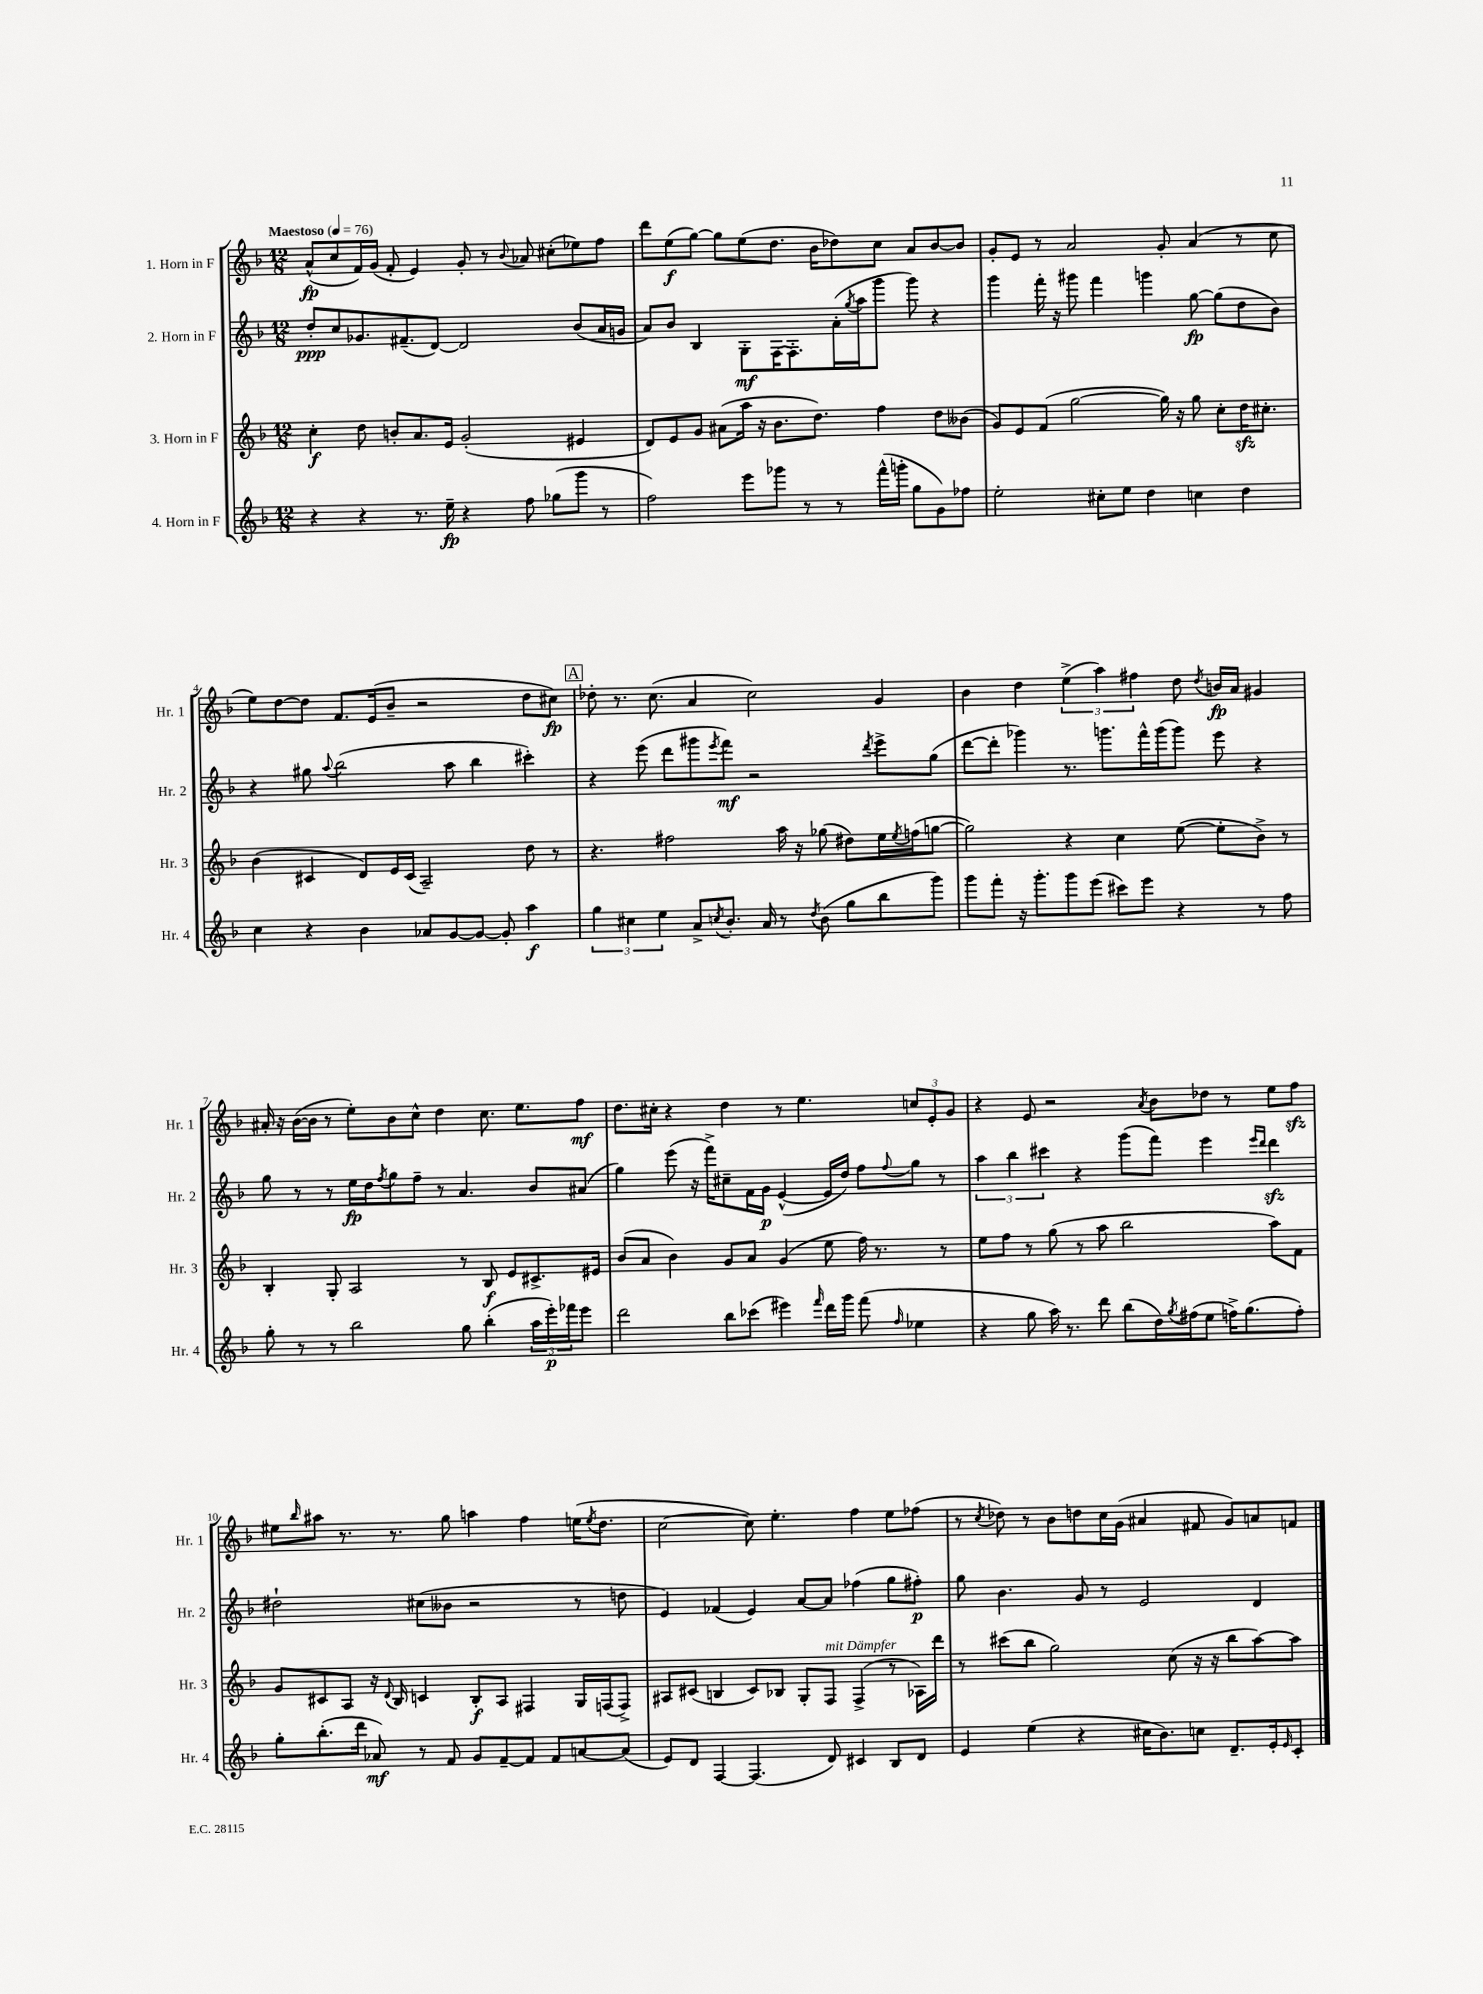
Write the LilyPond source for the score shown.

<<
\new StaffGroup <<
\new Staff = "s0" \with { instrumentName = "1. Horn in F" shortInstrumentName = "Hr. 1" } {
    \clef treble \key f \major \numericTimeSignature \time 12/8 \tempo "Maestoso" 4 = 76
    a'8-^\fp( c''8 f'16) g'16( f'8-. e'4) g'8-. r8 \appoggiatura { bes'8 } aes'8 cis''8-.( ees''8) f''8 |
    d'''8 e''8\f( g''8~) g''8 e''8( d''8. bes'16 des''8) c''8 a'8 bes'8~ bes'8 |
    g'8-. e'8 r8 a'2 g'8-. a'4( r8 c''8 |
    e''8) d''8~ d''8 f'8. e'16( bes'8-- r2 d''8 cis''8\fp) |
    \mark \markup { \box "A" } des''8-. r8. c''8.( a'4 c''2) g'4 |
    bes'4 d''4 \tuplet 3/2 { e''4->( a''4) fis''4 } d''8 \acciaccatura { d''8 } b'16\fp a'16 gis'4 |
    ais'16-. r16 bes'16~( bes'16 r8 e''8-.) bes'8 c''8-^ d''4 c''8. e''8. f''8\mf |
    d''8. cis''16-. r4 d''4 r8 e''4. \tuplet 3/2 { c''8 e'8-. g'8 } |
    r4 e'8 r2 \acciaccatura { a'8 } bes'8 des''8 r8 e''8 f''8\sfz |
    eis''8 \grace { bes''16 } ais''8 r8. r8. g''8 a''4 f''4 e''16( \acciaccatura { e''8 } d''8. |
    c''2~ c''8) e''4.-. f''4 e''8 fes''8( |
    r8 \acciaccatura { c''8 } des''8) r8 bes'8 d''8 c''16 g'16( ais'4 fis'8 g'8) a'8 f'8 \bar "|." |
}
\new Staff = "s1" \with { instrumentName = "2. Horn in F" shortInstrumentName = "Hr. 2" } {
    \clef treble \key f \major \numericTimeSignature \time 12/8
    d''8-.\ppp c''8 ges'8. fis'8.--( d'8~) d'2 bes'8( a'16 g'16 |
    a'8) bes'8 bes4 g8-.\mf f16~ f8.-. a'16-.( \acciaccatura { g''8 } a''16 g'''8 g'''8) r4 |
    g'''4 f'''16-. r16 gis'''8 f'''4 g'''4 g''8~\fp g''8( d''8 bes'8) |
    r4 gis''8 \appoggiatura { a''8 } bes''2( a''8 bes''4 cis'''4-.) |
    \mark \markup { \box "A" } r4 e'''8( d'''8 gis'''8 \acciaccatura { e'''8 } f'''8\mf) r2 \acciaccatura { d'''8 } e'''8-> g''8( |
    d'''8~ d'''8-. ges'''4) r8. g'''8. f'''16-^ g'''16( g'''8) e'''8 r4 |
    g''8 r8 r8 e''16\fp d''16 \acciaccatura { f''8 } g''8 f''8-- r8 a'4. bes'8 ais'8( |
    g''4) e'''8( r16 f'''16->) cis''8-- f'16 g'16\p e'4~-^( e'16 d''16) f''8 \appoggiatura { f''8 } g''8 r8 |
    \tuplet 3/2 { a''4 bes''4 cis'''4 } r4 g'''8( f'''8) e'''4 \grace { e'''16 d'''16 } d'''4\sfz |
    dis''2-! cis''8( beses'8 r2 r8 d''8 |
    e'4) fes'4( e'4) a'8~ a'8 fes''4( g''8 fis''8-.\p) |
    g''8 bes'4. g'8 r8 e'2 d'4 \bar "|." |
}
\new Staff = "s2" \with { instrumentName = "3. Horn in F" shortInstrumentName = "Hr. 3" } {
    \clef treble \key f \major \numericTimeSignature \time 12/8
    c''4-.\f d''8 b'8-. a'8. e'16 g'2-.( eis'4 |
    d'8) e'8 g'8 ais'8( a''16 r16 bes'8. d''8.) f''4 d''8 beses'8( |
    g'8) e'8 f'8( g''2~ g''16) r16 g''8 c''8-. d''16\sfz cis''8.-. |
    bes'4( cis'4 d'8) e'16 cis'16( a2--) d''8 r8 |
    \mark \markup { \box "A" } r4. fis''2 a''16 r16 ges''8( dis''8) e''16 \acciaccatura { e''8 } f''16( g''8~ |
    g''2) r4 c''4 e''8~( e''8-. bes'8->) r8 |
    bes4-. g8-. a2 r8 bes8\f e'8 cis'8.-> eis'16 |
    bes'8( a'8 bes'4) g'8 a'8 g'4( e''8 f''16) r8. r8 |
    e''8 f''8 r8 g''8( r8 a''8 bes''2 a''8) f'8 |
    g'8 cis'8 a8 r16 \appoggiatura { d'8 } bes16 c'4 bes8-.\f a8 fis4 g16 f16( f8->) |
    ais8 cis'8( b4 cis'8) bes8 g8-. f8^\markup { \italic "mit Dämpfer" } f4->( r8 aes16) d'''16 |
    r8 cis'''8( bes''8 g''2) c''8( r16 r16 bes''8 a''8~) a''8 \bar "|." |
}
\new Staff = "s3" \with { instrumentName = "4. Horn in F" shortInstrumentName = "Hr. 4" } {
    \clef treble \key f \major \numericTimeSignature \time 12/8
    r4 r4 r8. e''16--\fp r4 f''8 ges''8( g'''8 r8 |
    f''2) e'''8 ges'''8 r8 r8 f'''16-^( g'''16-. g''8 g'8) fes''8 |
    e''2-. cis''8-. e''8 d''4 c''4 d''4 |
    c''4 r4 bes'4 aes'8 g'8~ g'8~ g'8-. a''4\f |
    \mark \markup { \box "A" } \tuplet 3/2 { g''4 cis''4 e''4 } a'8-> \acciaccatura { c''8 } bes'8.-. a'16 r8 \acciaccatura { d''8 } bes'8( g''8 bes''8 g'''8) |
    g'''8 f'''8-. r16 g'''8.-. g'''8 e'''8( cis'''8) e'''8 r4 r8 f''8 |
    g''8-. r8 r8 bes''2 g''8 bes''4-.( \tuplet 3/2 { a''16 e'''16-.\p) fes'''16 } e'''8 |
    d'''2 bes''8 ces'''8( eis'''4) \grace { f'''16 } d'''16 g'''16 f'''8( \grace { f''16 } ees''4 |
    r4 g''8 a''16) r8. d'''8 bes''8( d''16) \acciaccatura { g''8 } fis''16( e''8 f''16->) g''8.( f''8-.) |
    g''8-. bes''8.-.( d'''16 aes'8\mf) r8 f'8 g'8 f'8~-- f'8 f'8 a'8~ a'8( |
    e'8) d'8 f4~ f4.( d'8) cis'4 bes8 d'8 |
    e'4 e''4( r4 cis''16 bes'8.) c''8 d'8.-- e'16-. \grace { e'16 } c'8-. \bar "|." |
}
>>
>>
